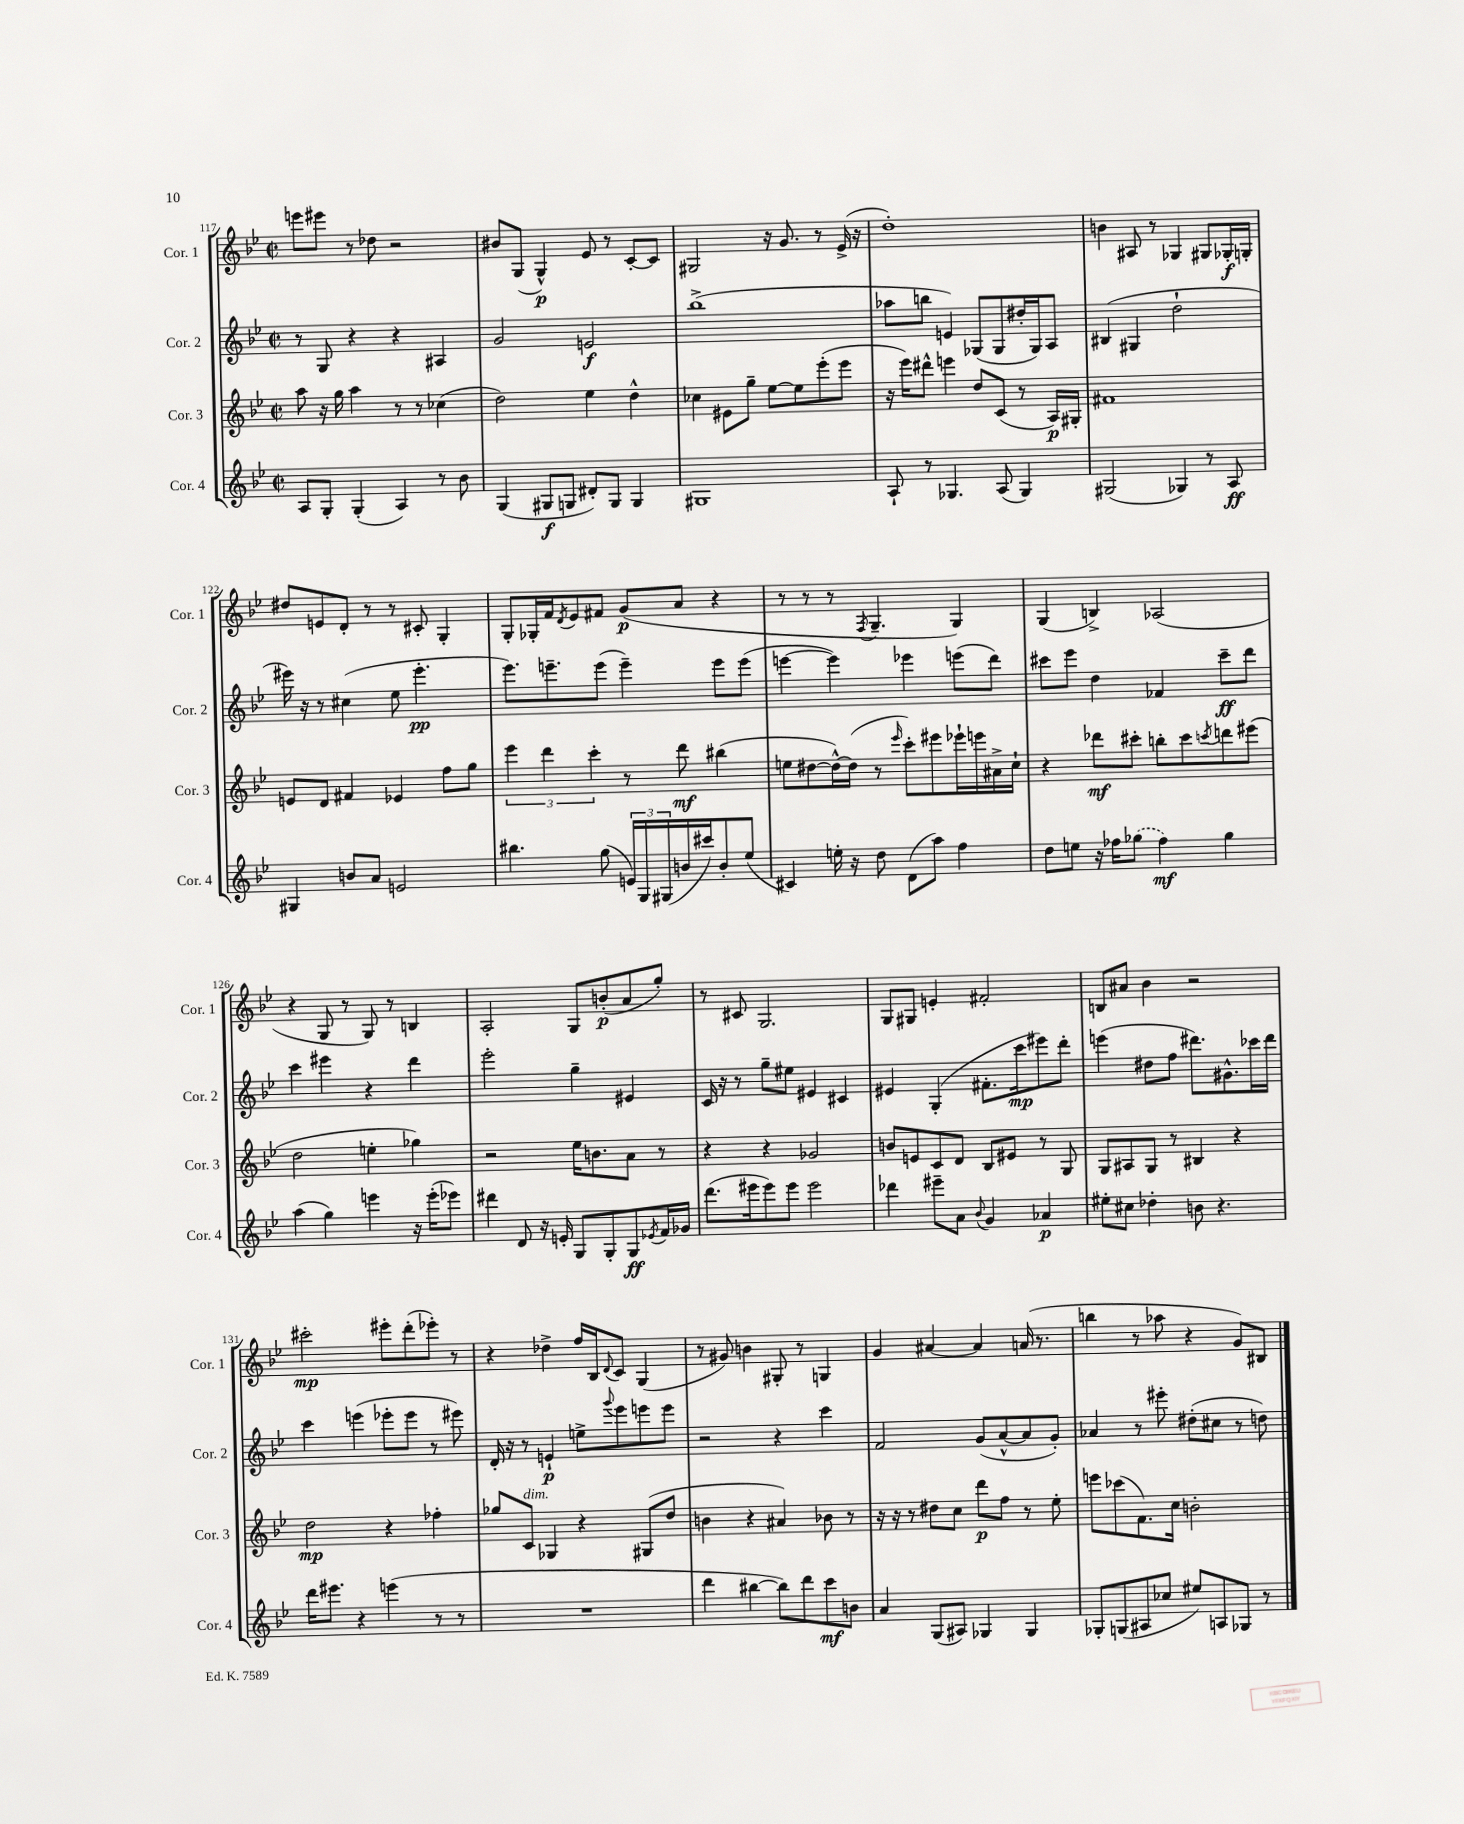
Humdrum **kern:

**kern	**kern	**kern	**kern
*staff4	*staff3	*staff2	*staff1
*clefG2	*clefG2	*clefG2	*clefG2
*k[b-e-]	*k[b-e-]	*k[b-e-]	*k[b-e-]
*M2/2	*M2/2	*M2/2	*M2/2
*met(c|)	*met(c|)	*met(c|)	*met(c|)
8A	8aa	8r	8eee
8G'	16r	8G	8eee#
.	16gg	.	.
(4G'	4aa	4r	8r
.	.	.	8dd-
4A)	8r	4r	2r
.	8r	.	.
8r	(4cc-	4A#	.
8b-	.	.	.
=	=	=	=
(4G	2dd)	2g	8b#
.	.	.	(8G
8G#	.	.	4G^^)
8G	.	.	.
8d#')	4ee-	2e	8e-
8G	.	.	8r
4G	4dd^^	.	[8c'
.	.	.	8c]
=	=	=	=
1G#	4cc-	(1bb-^	2G#
.	8e#	.	.
.	8gg~	.	.
.	[8ee-	.	16r
.	.	.	8.g
.	8ee-]	.	.
.	(8eee-'	.	8r
.	8eee-	.	(16e-^
.	.	.	16r
=	=	=	=
8A`	16r	8aa-	1dd')
.	16eee-)	.	.
8r	8ddd#^^	8bb	.
4.G-	4eee	4e)	.
.	8dd	(8G-	.
(8A	(8c	8G-	.
4G-)	8r	16dd#'	.
.	.	16G-)	.
.	16A)	8A	.
.	16G#'	.	.
=	=	=	=
(2G#	1f#	(4B#	4b
.	.	4G#	8A#
.	.	.	8r
4G-)	.	2dd`	4G-
8r	.	.	8G#
8A	.	.	16G-'
.	.	.	16G'
=	=	=	=
4G#	8e	16eee#)	8dd#
.	.	16r	.
.	8d	8r	8e
8b	4f#	(4cc#	8d'
8a	.	.	8r
2e	4e-	8ee-	8r
.	.	4.eee#'	8c#'
.	8ff	.	4G'
.	8gg	.	.
=	=	=	=
4.bb#	6eee-	8.eee-)	8G'
.	.	.	16G-'
.	6ddd	.	.
.	.	8.eee~	16f
.	.	.	8qd
.	.	.	8e-
.	6ccc'	.	.
(8gg	.	(8eee	8f#
24e)	8r	4eee~)	(8g
24G	.	.	.
(24G#	.	.	.
16b	8ddd	.	8a
16ccc#)	.	.	.
8b'	(4bb#	8eee	4r
(8ee-	.	(8eee	.
=	=	=	=
4c#)	8ee	[4eee	8r
.	[8dd#	.	8r
16ee'	16dd#^^_)	4eee])	8r
16r	(16dd#]	.	.
.	.	.	8qF
8dd	8r	.	4.G~
.	16qqeee-	.	.
(8d	8ccc')	4eee-	.
8aa)	8eee#	.	.
4ff	16eee-`	(8eee	4G)
.	16eee	.	.
.	16a#^	8ddd)	.
.	16cc`	.	.
=	=	=	=
8dd	4r	8ccc#	(4G
8ee	.	8eee-	.
16r	8ddd-	4dd	4B^)
16ff-	.	.	.
(8gg-	8ccc#'	.	.
4ff-)	8bb'	4f-	(2A-
.	8ccc#	.	.
.	8qccc	.	.
4gg-	8ddd	8ccc#~	.
.	(8eee#	8ddd	.
=	=	=	=
(4aa	2dd	4ccc	4r
4gg)	.	4eee#	8G
.	.	.	8r
4eee	4ee'	4r	8G)
.	.	.	8r
16r	4gg-)	4ddd	4B
(16eee'	.	.	.
8eee-)	.	.	.
=	=	=	=
4ddd#	2r	2eee-'	2A'
8d	.	.	.
16r	.	.	.
16e'	.	.	.
8G	16ee-	4gg~	8G
.	8.b	.	.
8G'	.	.	(8b'
8G	8a	4e#	8a
8qe-	.	.	.
16f	8r	.	8gg')
16g-	.	.	.
=	=	=	=
(8.ddd	4r	16c	8r
.	.	16r	.
.	.	8r	8c#
16eee#	.	.	.
8eee#)	4r	8gg~	2.G
8eee#	.	8ee#	.
2eee#	2g-	4e#	.
.	.	4c#	.
=	=	=	=
4ddd-	8b	4e#	8G
.	8e	.	8G#
8eee#~	8c	(4G'	4e'
8a	8d	.	.
8qqb-	.	.	.
4g	8B-	8.f#'	2f#'
.	8e#	.	.
.	.	16ccc	.
4a-	8r	8eee#)	.
.	8G	8ddd'	.
=	=	=	=
8ee#'	8G	(4eee	8B
8cc#	8A#	.	8a#
4dd-'	8G	8dd#	4b-
.	8r	8ff	.
8b	4B#	8.ddd#)	2r
4.r	.	.	.
.	.	8.g#^^	.
.	4r	.	.
.	.	16ccc-	.
.	.	16ddd#	.
=	=	=	=
16ddd	2dd	4ccc	2ccc#'
8.eee#	.	.	.
4r	.	(4eee	.
(4eee	4r	8eee-'	8eee#'
.	.	8eee-	(8ddd'
8r	4ff-'	8r	8eee-')
8r	.	8eee#)	8r
=	=	=	=
1r	8gg-	16d'	4r
.	.	16r	.
.	8c	8r	.
.	4G-	4e`	4dd-^
.	4r	8ee^	16ff
.	.	.	16B-
.	.	8qqggg	8qqd
.	.	8eee-	8c
.	(8G#	8eee	(4G
.	8dd	8eee	.
=	=	=	=
4ddd	4b	2r	8r
.	.	.	8g#)
[4bb#	4r	.	4b
8bb#])	4a#)	4r	8G#'
8ddd	.	.	8r
8ccc	8b-	4ccc	4G
8b	8r	.	.
=	=	=	=
4a	16r	2f	4g
.	16r	.	.
.	8r	.	.
(8G	8dd#	.	[4a#
8A#)	8cc	.	.
4G-	8ddd	(8g	4a#]
.	8ff	[8a^^	.
4G-	8r	8a]	(16a
.	.	.	8.r
.	8ee-'	8g')	.
=	=	=	=
8G-'	8eee	4a-	4bb
(8G	(8ccc-	.	.
8A#	8.f)	8r	8r
8cc-	.	8eee#'	8aa-
.	16cc	.	.
8ee#)	2b'	(8dd#'	4r
8A	.	8cc#	.
8G-	.	8r	8g)
8r	.	8dd)	8B#
==	==	==	==
*-	*-	*-	*-
